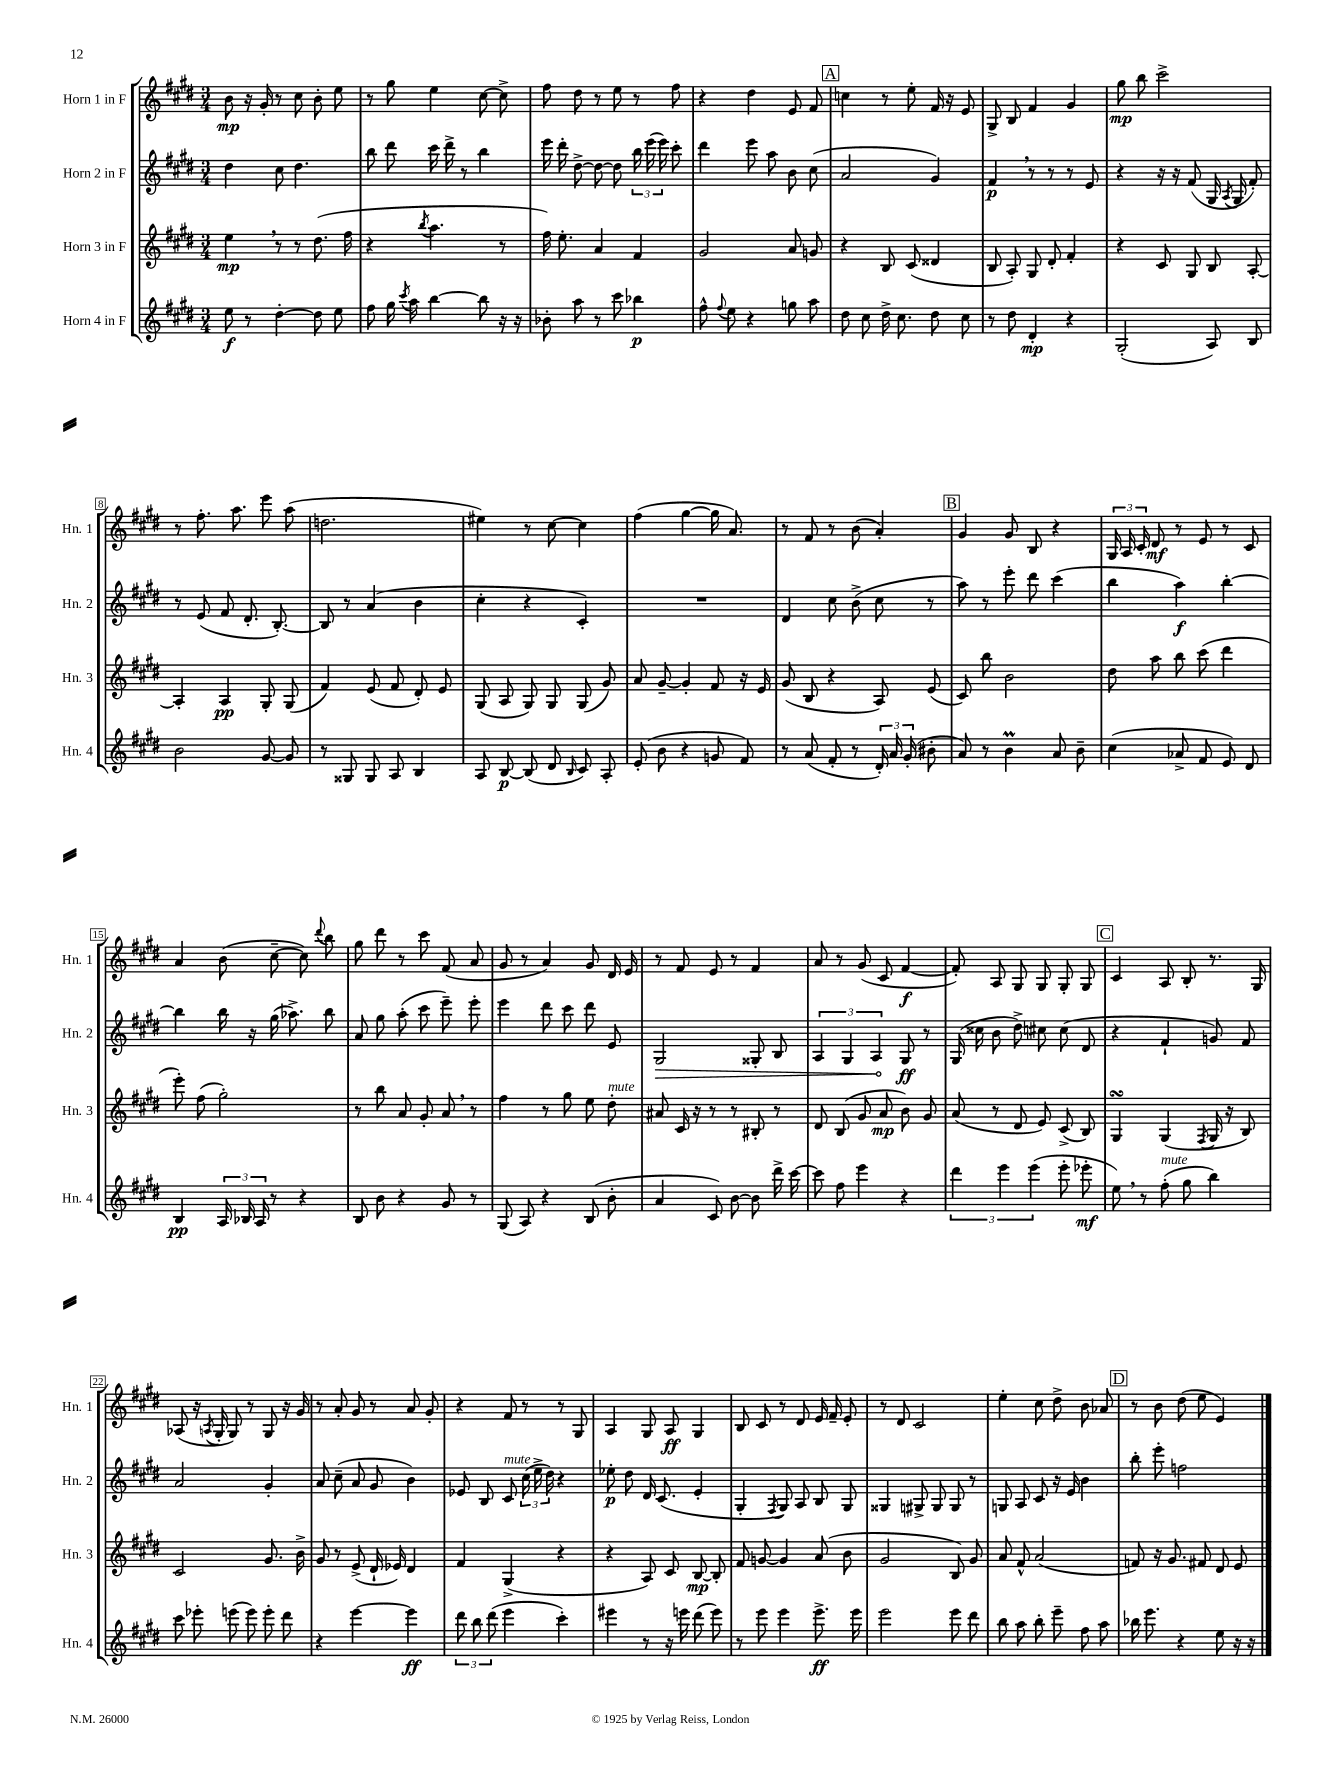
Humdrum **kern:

**kern	**kern	**kern	**kern
*staff4	*staff3	*staff2	*staff1
*clefG2	*clefG2	*clefG2	*clefG2
*k[f#c#g#d#]	*k[f#c#g#d#]	*k[f#c#g#d#]	*k[f#c#g#d#]
*M3/4	*M3/4	*M3/4	*M3/4
8ee	4ee	4dd#	8b
8r	.	.	16r
.	.	.	16g#'
[4dd#'	8r	8cc#	8r
.	8r	4.dd#	8cc#
8dd#]	(8.dd#	.	8b'
8ee	.	.	8ee
.	16ff#	.	.
=	=	=	=
8ff#	4r	8bb	8r
16gg#	.	8ddd#	8gg#
8qccc#	.	.	.
16aa	.	.	.
.	8qbb	.	.
[4bb	4.aa	16ccc#	4ee
.	.	16ddd#^	.
.	.	8r	.
8bb]	.	4bb	[8cc#
16r	8r	.	8cc#^]
16r	.	.	.
=	=	=	=
8b-'	16ff#)	16eee	8ff#
.	8.ee'	16ddd#'	.
8aa	.	[8dd#^	8dd#
8r	4a	8dd#_	8r
8ccc#	.	8dd#]	8ee
4bb-	4f#	24bb	8r
.	.	(24eee	.
.	.	24eee)	.
.	.	8ccc#'	8ff#
=	=	=	=
8ff#^^	2g#	4ddd#	4r
8qqff#	.	.	.
8ee	.	.	.
4r	.	8eee	4dd#
.	.	8aa	.
8gg	8a	8b	8e
8aa	8g	(8cc#	8f#
=	=	=	=
8dd#	4r	2a	4cc
8cc#	.	.	.
16dd#^	8B	.	8r
8.cc#	.	.	.
.	(8c#	.	8ee'
8dd#	4d##	4g#)	16f#
.	.	.	16r
8cc#	.	.	8e
=	=	=	=
8r	8B	4f#	8G#^
8dd#	8A')	.	8B
4d#'	8G#	8r	4f#
.	8d#'	8r	.
4r	4f#'	8r	4g#
.	.	8e	.
=	=	=	=
(2G#'	4r	4r	8gg#
.	.	.	8bb
.	8c#	16r	2ccc#^
.	.	16r	.
.	8G#	(8f#	.
8A)	8B	16G#	.
.	.	8qA	.
.	.	16G#	.
8B	[8A'	8f#')	.
=	=	=	=
2b	4A']	8r	8r
.	.	(8e	8.ff#'
.	4A	8f#	.
.	.	.	8.aa
.	.	8.d#'	.
[8g#	8G#'	.	8eee
.	.	[8.B')	.
8g#]	(8G#	.	(8aa
=	=	=	=
8r	4f#)	8B]	2.dd
8G##	.	8r	.
8G##	(8e	(4a	.
8A	8f#	.	.
4B	8d#')	4b	.
.	8e	.	.
=	=	=	=
8A	(8G#	4cc#'	4ee#)
[8B	8A	.	.
(8B]	8G#)	4r	8r
8d#	8G#	.	[8cc#
16qqB	.	.	.
8c#)	(8G#	4c#')	4cc#]
8A'	8g#)	.	.
=	=	=	=
(8e'	8a	2.r	(4ff#
8b	[8g#~	.	.
4r	4g#']	.	[4gg#
8g	8f#	.	16gg#]
.	.	.	8.a)
8f#)	16r	.	.
.	16e	.	.
=	=	=	=
8r	(8g#	4d#	8r
(8a	8B	.	8f#
8f#'	4r	8cc#	8r
8r	.	(8b^	(8b
24d#')	8A)	8cc#	4a')
24a	.	.	.
(24g#'	.	.	.
8b#'	(8e	8r	.
=	=	=	=
8a)	8c#)	8aa)	4g#
8r	8bb	8r	.
4b	2b	8eee'	8g#
.	.	8ddd#	8B
8a	.	(4ccc#	4r
8b~	.	.	.
=	=	=	=
(4cc#	8dd#	4bb	24G#
.	.	.	24A
.	.	.	24c#'
.	8aa	.	8d#
8a-^	8bb	4aa)	8r
8f#	(8ccc#	.	8e
8e)	4ddd#	[4bb'	8r
8d#	.	.	8c#
=	=	=	=
4B	8eee')	4bb]	4a
.	(8ff#	.	.
24A	2gg#')	16bb	(8b
24B-	.	.	.
.	.	16r	.
24A	.	.	.
8r	.	(16gg#	[8cc#~
.	.	8.aa-^)	.
4r	.	.	8cc#])
.	.	.	8qqddd#
.	.	8bb	8bb
=	=	=	=
8B	8r	8a	8gg#
8b	8bb	8gg#	8ddd#
4r	8a	(8aa'	8r
.	8g#'	8ccc#	8ccc#
8g#	8a	8eee~)	(8f#
8r	8r	8eee'	8a
=	=	=	=
(8G#	4ff#	4eee	8g#
8A)	.	.	8r
4r	8r	8ddd#	4a)
.	8gg#	8ccc#	.
(8B	8ee	8ddd#	8g#
8b'	8dd#'	8e	16d#
.	.	.	16e
=	=	=	=
4a	8a#	2G#	8r
.	16c#	.	8f#
.	16r	.	.
8c#)	8r	.	8e
[8b	8r	.	8r
8b]	8B#'	8G##'	4f#
16ddd#^	8r	8B	.
[16ccc#	.	.	.
=	=	=	=
8ccc#]	8d#	6A	8a
8ff#	(8B	.	8r
.	.	6G#	.
4eee	8g#	.	(8g#
.	.	6A	.
.	8a	.	8c#
4r	8b)	8G#	[4f#
.	8g#	8r	.
=	=	=	=
6ddd#	(8a	(16G#	8f#'])
.	.	16cc##	.
.	8r	8b	8A
6eee	.	.	.
.	8d#	8dd#^)	8G#
(6eee	.	.	.
.	8e)	8cc#	8G#
8eee'	(8c#^	(8cc#	8G#'
8eee-'	8B)	8d#	8G#
=	=	=	=
8ee)	4G#	4r	4c#
8r	.	.	.
(8ff#'	(4G#	4f#`	8A
8gg#	.	.	8B'
.	8qF#	.	.
4bb)	16G#	8g)	8.r
.	16r	.	.
.	8B)	8f#	.
.	.	.	16G#
=	=	=	=
8ccc#	2c#	2a	(8A-
8eee-'	.	.	16r
.	.	.	8qA
.	.	.	16G#'
(8eee	.	.	8G#)
8eee)	.	.	8r
8eee'	8.g#	4g#'	8G#
8ddd#	.	.	16r
.	16b^	.	16g#
=	=	=	=
4r	8g#	8a	8r
.	8r	(8cc#~	8a'
[4eee	(8e^	8a	8g#
.	16d#`	8g#	8r
.	16e-)	.	.
4eee]	4d#	4b)	8a
.	.	.	8g#'
=	=	=	=
12ddd#	4f#	8e-	4r
12bb	.	.	.
.	.	8B	.
(12ddd#	.	.	.
4eee	(4G#^	8c#	8f#
.	.	(24cc#	8r
.	.	24ee^	.
.	.	24dd#)	.
4ccc#')	4r	4r	8r
.	.	.	8G#
=	=	=	=
4eee#	4r	8ee-'	4A
.	.	8dd#	.
8r	8A)	16d#	8G#
.	.	(8.c#	.
16r	8c#	.	8A
16eee	.	.	.
(8ddd#	[8B	4e'	4G#
8eee)	8B']	.	.
=	=	=	=
8r	8f#	4G#'	8B
8eee	[8g	.	8c#
.	.	8qF#	.
4eee	4g]	8G#)	8r
.	.	8A	8d#
8.eee^	(8a	8B	16e
.	.	.	16f#~
.	8b	8G#	8e'
16eee	.	.	.
=	=	=	=
2eee	2g#	4G##	8r
.	.	.	8d#
.	.	8G#^	2c#
.	.	8G#	.
8eee	8B)	8G#	.
8ddd#	8g#	8r	.
=	=	=	=
8bb	8a	8G	4ee'
8aa	8f#^^	8A	.
8bb'	(2a	8c#	8cc#
8eee~	.	16r	8dd#^
.	.	16e	.
8ff#	.	4b	8b
8aa	.	.	8a-
=	=	=	=
16bb-	8f)	8bb'	8r
8.eee	.	.	.
.	16r	8eee'	8b
.	8.g#	.	.
4r	.	2ff	(8dd#
.	8f#	.	8ee
8ee	8d#	.	4e)
16r	8e	.	.
16r	.	.	.
==	==	==	==
*-	*-	*-	*-
